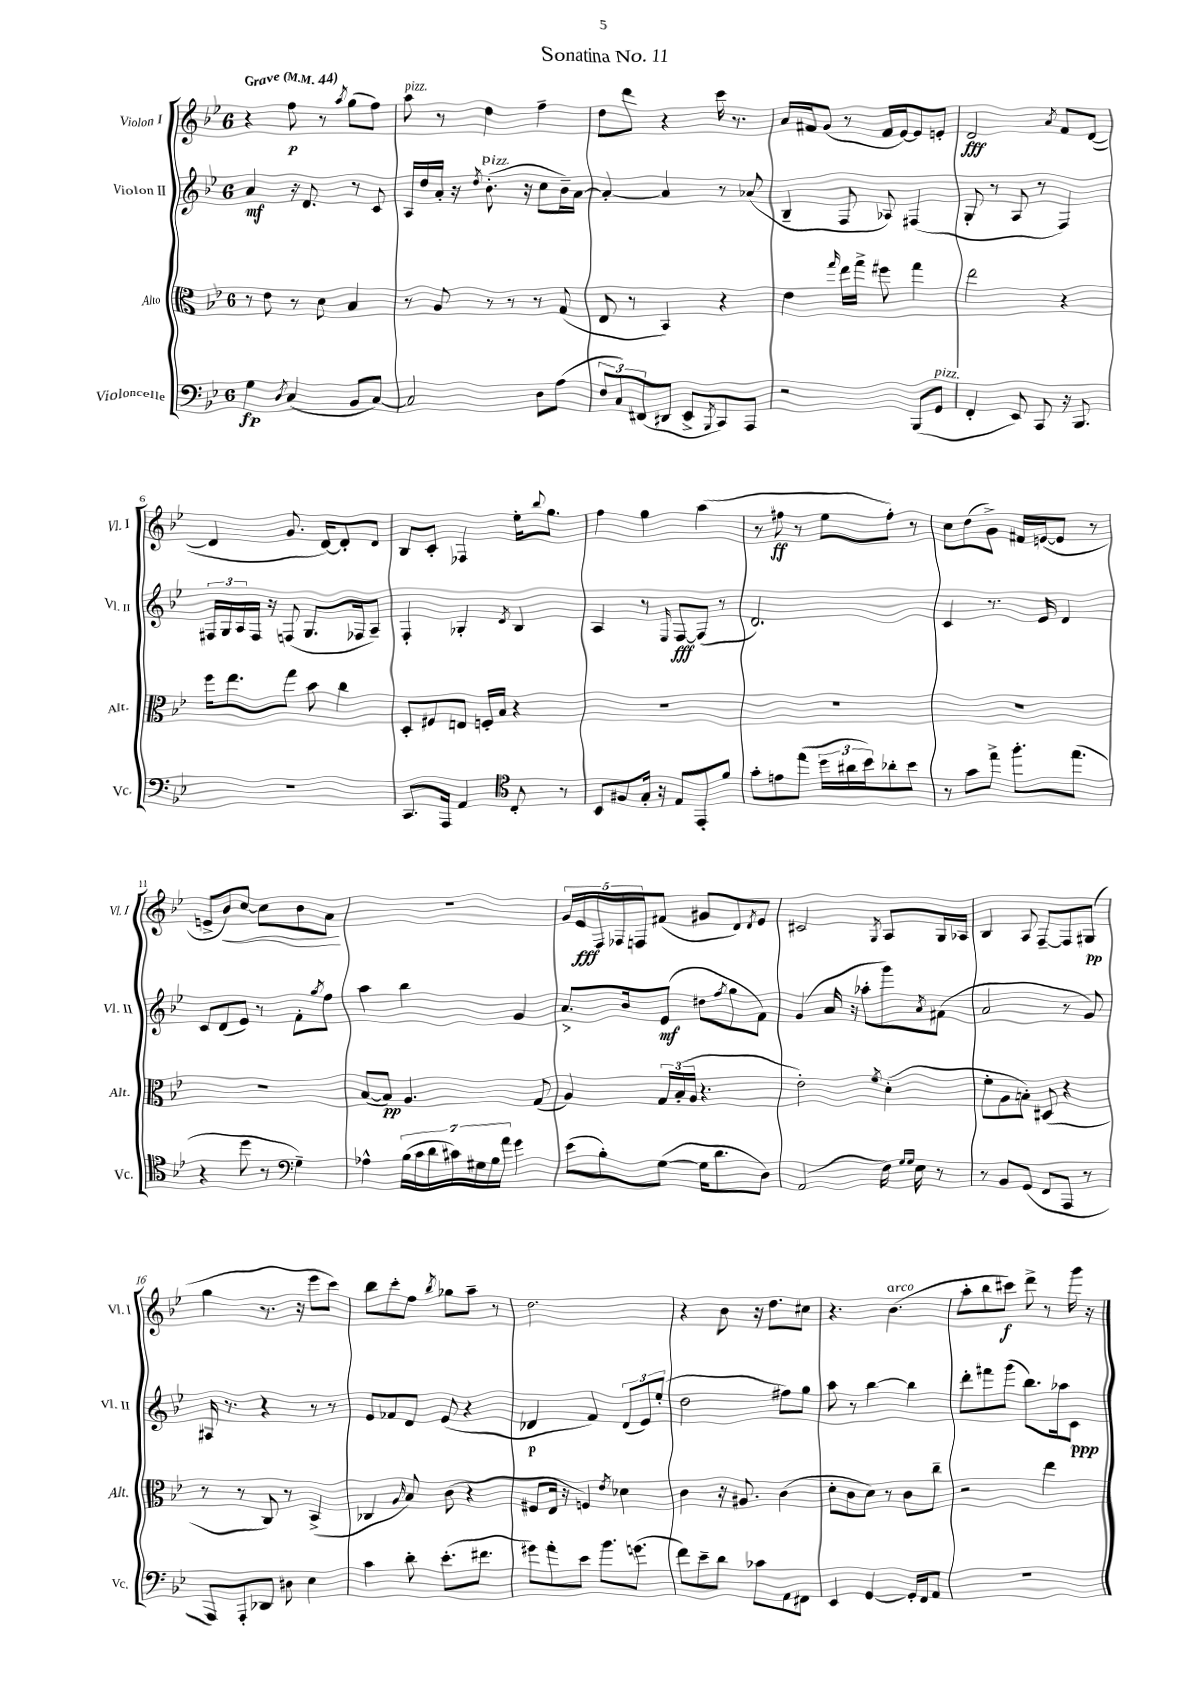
\header { title = "Sonatina No. 11" }
<<
\new StaffGroup <<
\new Staff = "s0" \with { instrumentName = "Violon I" shortInstrumentName = "Vl. I" } {
    \clef treble \key bes \major \once \override Staff.TimeSignature.style = #'single-digit \time 6/8 \tempo "Grave" 4 = 44
    r4 f''8\p r8 \acciaccatura { a''8 } g''8( f''8) |
    a''8^\markup { \italic "pizz." } r8 d''4 f''4-- |
    d''8 d'''8 r4 c'''16 r8. |
    a'16 fis'16 g'8( r8 fis'16 ees'16~) ees'8 e'8-. |
    d'2\fff \acciaccatura { a'8 } f'8 d'8~( |
    d'4 g'8. d'16~) d'8-. d'8 |
    bes8 c'8-. fes4 ees''16-. \appoggiatura { bes''8 } g''8. |
    f''4 g''4 a''4( |
    r8 fis''8\ff r8 ees''8 fis''8-.) r8 |
    c''8 d''8( g'8->) fis'16 e'16~( e'8 r8 |
    e'8-> bes'8\<) c''8~ c''8 bes'8 a'8\! |
    R2. |
    \tuplet 5/4 { g'16 ees'16\fff f16 fes16 f16 } fis'8( gis'8 d'8) \acciaccatura { d'8 } ees'8 |
    cis'2 \acciaccatura { g8 } a8 g16 aes16 |
    bes4 a8 f8~-- f8 gis8\pp( |
    g''4 r8. r16 ees'''8 c'''8) |
    bes''8 c'''8-. f''8 \acciaccatura { bes''8 } ges''8 a''8-- r8 |
    d''2. |
    r4 bes'8 r16 d''8. cis''8 |
    r4. bes'4.^\markup { \italic "arco" }( |
    a''8-. bes''8 cis'''8\f) d'''8-> r8 g'''16 r16 \bar "|." |
}
\new Staff = "s1" \with { instrumentName = "Violon II" shortInstrumentName = "Vl. II" } {
    \clef treble \key bes \major \once \override Staff.TimeSignature.style = #'single-digit \time 6/8
    a'4\mf r16 d'8. r8 c'8 |
    a16 d''16 a'16-. r16 \acciaccatura { d''8 } bes'8.-.^\markup { \italic "pizz." }( r16 c''8 bes'16--) a'16~ |
    a'4~-. a'4 r8 aes'8( |
    bes4-- f8 aes8) fis4( |
    g8-. r8 a8 r8 f4) |
    \tuplet 3/2 { fis16 g16 a16 } fis16 r16 f8( g8. fes16 a8--) |
    f4-. ges4-. \acciaccatura { d'8 } bes4 |
    a4 r8 \grace { ees16 } f8~\fff f8( r8 |
    d'2.) |
    c'4 r8. ees'16 d'4 |
    c'8 d'8( ees'8) r8 f'8-. \acciaccatura { g''8 } f''8 |
    a''4 bes''4 g'4 |
    a'8.-> bes'16 ees'8\mf( dis''8 \acciaccatura { f''8 } g''8 f'8) |
    g'4( a'16 r16 aes''8-. g'''8) \acciaccatura { a'8 } fis'8( |
    a'2 r8 g'8) |
    ais16 r8. r4 r8 r8 |
    ees'8 fes'8 d'8 ees'8( r4 |
    des'4\p f'4) \tuplet 3/2 { des'8( ees'8) ees''8-.( } |
    d''2 fis''8) g''8 |
    a''8 r8 bes''4~ bes''4 |
    d'''8-. fis'''8 g'''8( bes''8.) aes''16 c'8\ppp \bar "|." |
}
\new Staff = "s2" \with { instrumentName = "Alto" shortInstrumentName = "Alt." } {
    \clef alto \key bes \major \once \override Staff.TimeSignature.style = #'single-digit \time 6/8
    r8 ees'8 r8 d'8 bes4 |
    r8 a8 r8 r8 r8 g8( |
    ees8 r8 bes,4) r4 |
    ees'4 \grace { g''16 } ees''16 g''16-> fis''8 g''4 |
    ees''2 r4 |
    f''16 ees''8. g''8 bes'8 c''4 |
    d8-. fis8 e8 f16-. bes16 r4 |
    R2. |
    R2. |
    R2. |
    R2. |
    bes8~( bes8\pp) a4. g8( |
    a4) \tuplet 3/2 { g16 bes16-.( a16 } r4. |
    ees'2-.) \acciaccatura { f'8 } d'4-.( |
    f'8-. a8 b8-.) dis8( r4 |
    r8 r8 c8) r8 bes,4->( |
    ces4 \grace { a16 } bes8) c'8( r4 |
    fis8 ees16 r16 f4) \acciaccatura { ees'8 } des'4 |
    c'4 r16 ais8. c'4( |
    d'8-. c'8 d'8) r8 c'8 c''8-- |
    r2 ees''4 \bar "|." |
}
\new Staff = "s3" \with { instrumentName = "Violoncelle" shortInstrumentName = "Vc." } {
    \clef bass \key bes \major \once \override Staff.TimeSignature.style = #'single-digit \time 6/8
    g4\fp \acciaccatura { d8 } c4( bes,8 c8~) |
    c2 d8 a8( |
    \tuplet 3/2 { f8 c8) fis,8( } dis,8 ees,8-> \acciaccatura { bes,,8 } c,8) a,,8 |
    r2 bes,,8( g,8^\markup { \italic "pizz." } |
    f,4-. ees,8) c,8 r16 bes,,8. |
    R2. |
    c,8. a,,16 a,4 \clef tenor c8-. r8 |
    bes,8 fis8 g16-. r16 ees8 ees,8-. f'8 |
    g'8-. e'8 ees''8( \tuplet 3/2 { d''16 ais'16 bes'16) } aes'8-. bes'8 |
    r8 g'8 ees''8-> f''8.-. ees''8.( |
    r4 d''8 r8 \clef bass g4--) |
    aes4-^ \tuplet 7/4 { bes16( c'16 d'16 cis'16) gis16 bes16 a'16 } g'4 |
    ees'8( bes8-.) g8~( g16 d'8. d8) |
    a,2( f16) \grace { g16 g16 } ees16 r8 |
    r8 bes,8 g,8( f,8 a,,8 r8 |
    a,,8) a,,8-. des,8 dis8 ees4 |
    c'4 d'8-. ees'8.-.( fis'8. |
    gis'8) a'8-. ees'8 bes'8. g'8.( |
    f'8) ees'8-- d'8 ces'8 a,8 fis,8 |
    ees,4 g,4~ g,16-. f,16 a,8 |
    R2. \bar "|." |
}
>>
>>
